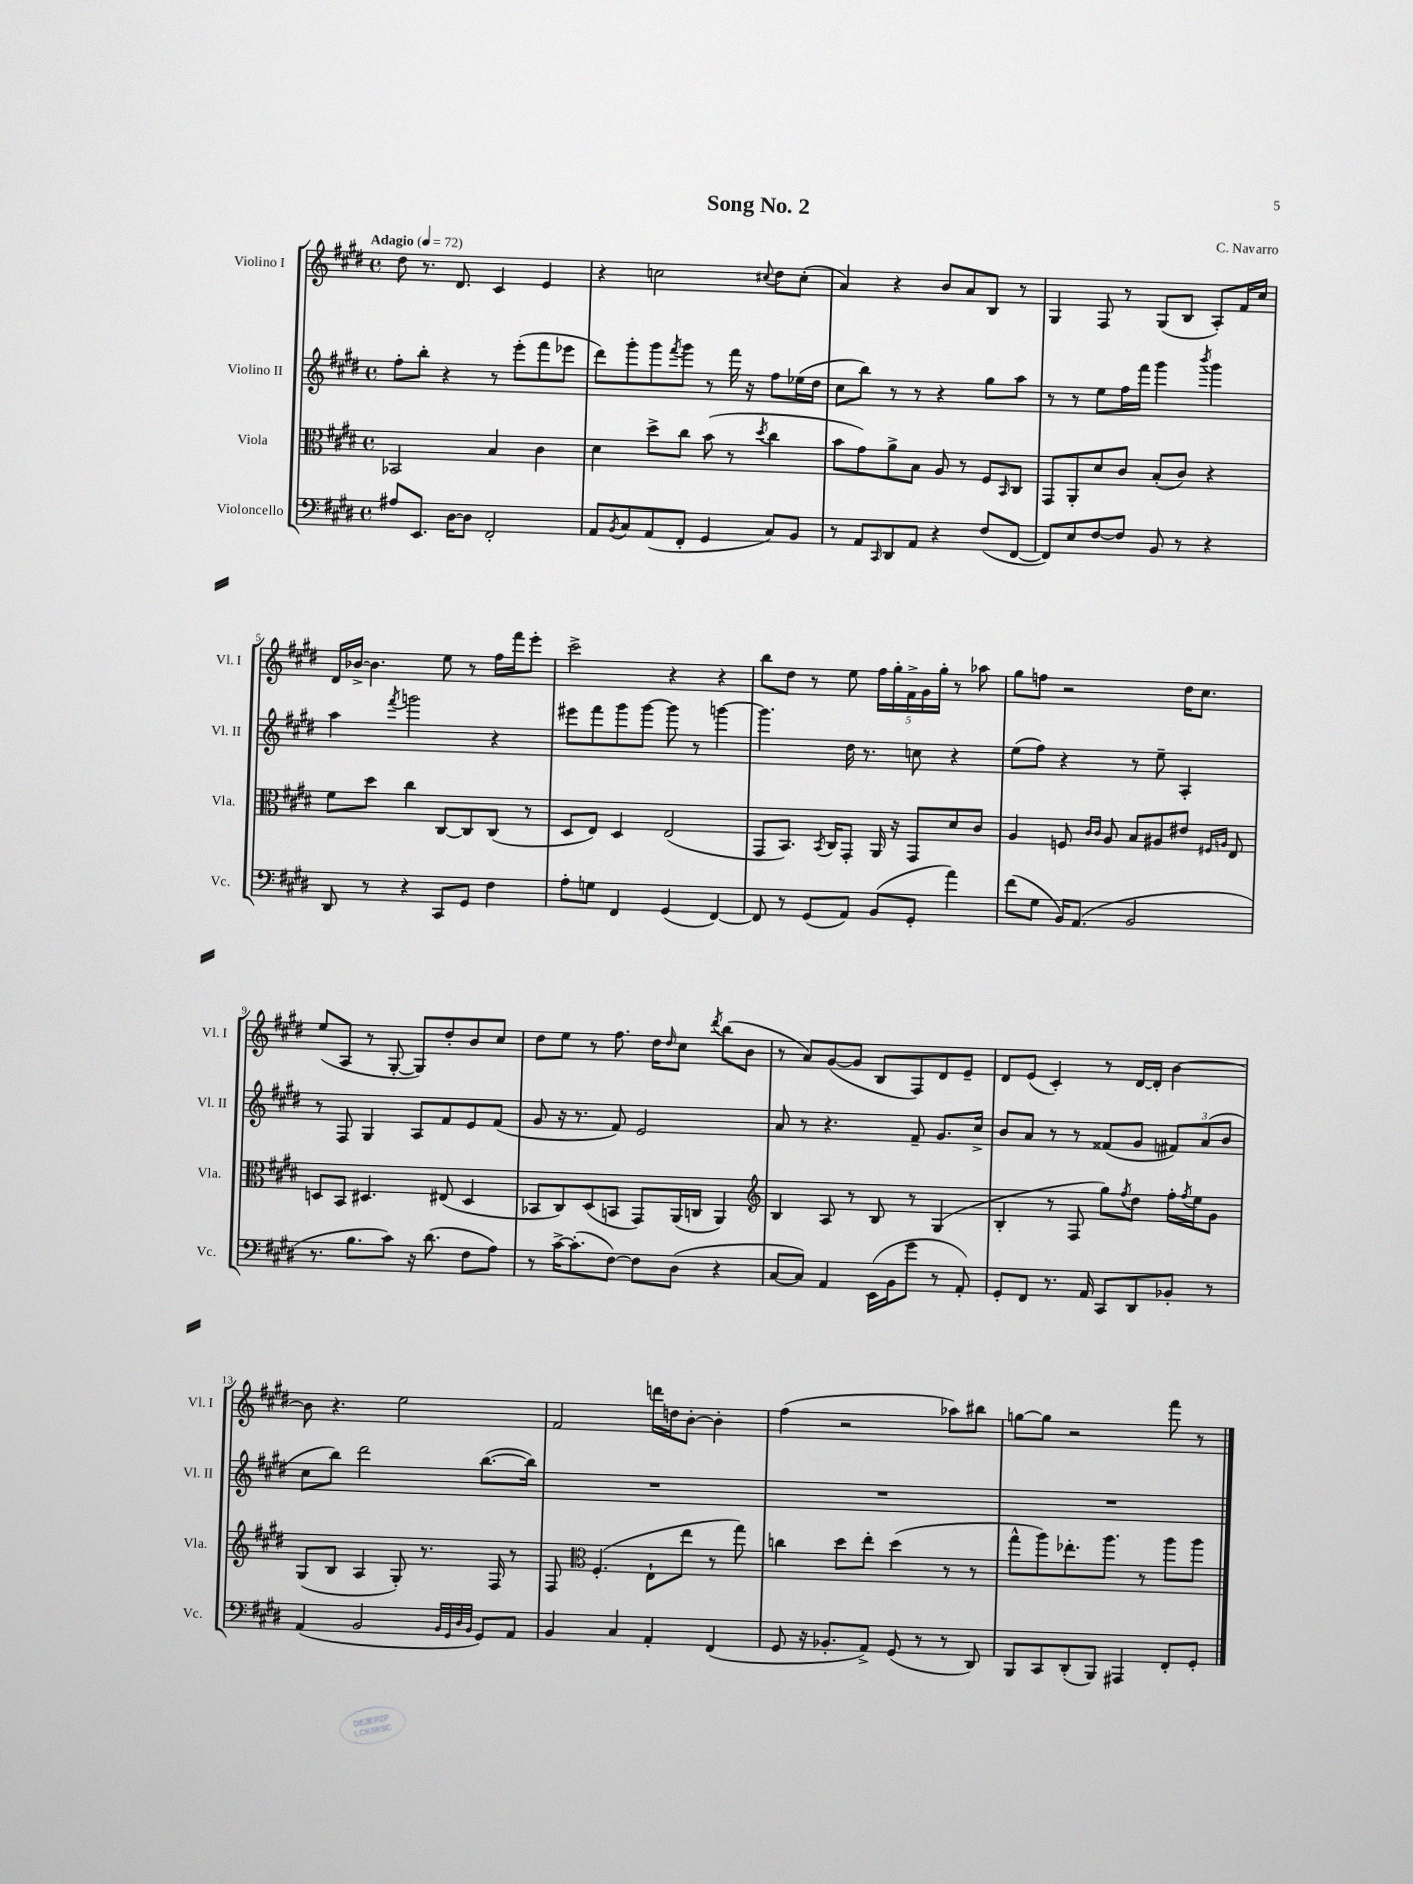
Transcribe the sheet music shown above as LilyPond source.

\header { title = "Song No. 2" composer = "C. Navarro" }
<<
\new StaffGroup <<
\new Staff = "s0" \with { instrumentName = "Violino I" shortInstrumentName = "Vl. I" } {
    \clef treble \key e \major \defaultTimeSignature \time 4/4 \tempo "Adagio" 4 = 72
    dis''8 r8. dis'8. cis'4 e'4 |
    r4 c''2 \appoggiatura { cis''8 } dis''8 cis''8-.( |
    a'4) r4 b'8 a'8 b8 r8 |
    gis4 fis8 r8 gis8( b8 a8-.) fis'16 cis''16 |
    dis'16 bes'16~-> bes'4. e''8 r8 fis''16 fis'''16 e'''8-. |
    cis'''2-> r4 r4 |
    b''8 dis''8 r8 e''8 \tuplet 5/4 { fis''16 gis''16-. fis'16-> gis'16 gis''16-. } r8 aes''8 |
    gis''8 f''8 r2 dis''16 cis''8. |
    e''8( a8 r8 gis8~-. gis8) dis''8-. b'8 cis''8 |
    dis''8 e''8 r8 fis''8. dis''16 \grace { dis''16 } cis''8 \acciaccatura { dis'''8 } b''8( b'8 |
    r8 a'8) gis'8~( gis'8 b8 fis8) dis'8 e'8-- |
    dis'8 e'8( cis'4-.) r8 dis'16~ dis'16-. b'4~ |
    b'8 r4. e''2 |
    fis'2 d'''16 d''16 b'8~-. b'4-. |
    fis''4( r2 aes''8) bis''8 |
    g''8~ g''8 r2 fis'''8 r8 \bar "|." |
}
\new Staff = "s1" \with { instrumentName = "Violino II" shortInstrumentName = "Vl. II" } {
    \clef treble \key e \major \defaultTimeSignature \time 4/4
    fis''8-. b''8-. r4 r8 e'''8-.( fis'''8 ees'''8 |
    dis'''8) gis'''8-. gis'''8 \acciaccatura { fis'''8 } gis'''8 r8 fis'''16 r16 fis''8 ees''16( dis''16 |
    cis''8 b''8) r8 r8 r4 gis''8 a''8 |
    r8 r8 e''8 fis''16 fis'''16 gis'''4 \acciaccatura { b'''8 } gis'''4 |
    a''4 \acciaccatura { fis'''8 } g'''2 r4 |
    eis'''8 fis'''8 gis'''8 gis'''8~ gis'''8 r8 g'''4~ |
    g'''4. dis''16 r8. c''8 r4 |
    e''8( fis''8) r4 r8 e''8-- a4-. |
    r8 fis8 gis4 a8 fis'8 e'8 fis'8( |
    gis'8 r16 r8. fis'8) e'2 |
    a'8 r8 r4. fis'8-- gis'8. cis''16-> |
    b'8 a'8 r8 r8 fisis'8( gis'8 \tuplet 3/2 { fis'8) a'8( b'8 } |
    cis''8 b''8) dis'''2 b''8.~( b''16) |
    R1 |
    R1 |
    R1 \bar "|." |
}
\new Staff = "s2" \with { instrumentName = "Viola" shortInstrumentName = "Vla." } {
    \clef alto \key e \major \defaultTimeSignature \time 4/4
    bes,2 b4 cis'4 |
    dis'4 dis''8-> cis''8 b'8( r8 \acciaccatura { dis''8 } cis''4 |
    b'8 gis'8) a'8-> b8 a8 r8 fis8 \grace { b,16 } cis8 |
    gis,8 a,8-. dis'8 cis'8 b8-.( cis'8) r4 |
    fis'8 dis''8 cis''4 cis8~ cis8 cis8( r8 |
    dis8 e8) dis4 e2( |
    gis,8 b,8.) \acciaccatura { b,8 } cis16 gis,8-. a,16 r16 gis,8 dis'8 cis'8 |
    a4 f8 \grace { cis'16 cis'16 } a8 b8 ais8 eis'8 \grace { fis16 a16 } e8 |
    d8 b,8 dis4. eis8( dis4 |
    bes,8 cis8) dis8( b,8 gis,8) a,16( c16 a,4) |
    \clef treble b4 a8 r8 b8 r8 gis4( |
    b4-. r8 fis8 gis''8) \acciaccatura { fis''8 } dis''8 fis''16-. \acciaccatura { fis''8 } e''16 gis'8 |
    gis8( b8 a4 gis8-.) r8. fis16 r8 |
    fis8 \clef alto fis4.-.( e8-! e''8 r8 gis''8) |
    c''4 dis''8 e''8-. dis''4( r8 r8 |
    gis''8-^ a''8) ees''8.-. a''8. r8 a''8 a''8 \bar "|." |
}
\new Staff = "s3" \with { instrumentName = "Violoncello" shortInstrumentName = "Vc." } {
    \clef bass \key e \major \defaultTimeSignature \time 4/4
    ais8 e,8. dis16~ dis8 fis,2-. |
    a,8 \acciaccatura { b,8 } cis8 a,8( fis,8-. gis,4 cis8) b,8 |
    r8 a,8 \grace { cis,16 } dis,8 a,8 r4 fis8( fis,8~ |
    fis,8) e8 fis8~ fis8 b,8 r8 r4 |
    dis,8 r8 r4 cis,8 gis,8 fis4 |
    a8-. g8 fis,4 gis,4( fis,4~) |
    fis,8 r8 gis,8( a,8) b,8( gis,8-. a'4) |
    fis'8( gis8 b,16) a,8.( b,2 |
    r8. b8. cis'8) r16 dis'8.( fis8 a8) |
    r8 cis'16~-> cis'8.-.( fis8~) fis8 dis8( r4 |
    cis8~ cis8) a,4 e,16( b,16 gis'8 r8 a,8-.) |
    gis,8-. fis,8 r8. a,16 cis,8 dis,8 bes,8-. r8 |
    a,4( b,2 \grace { b,32 gis,32 dis32 b,32 } gis,8) a,8 |
    b,4 cis4 a,4-. fis,4( |
    gis,8 r16 bes,8.-. a,8->) gis,8( r8 r8 dis,8) |
    b,,8 cis,8 dis,8-.( b,,8) ais,,4 fis,8-. gis,8-. \bar "|." |
}
>>
>>
